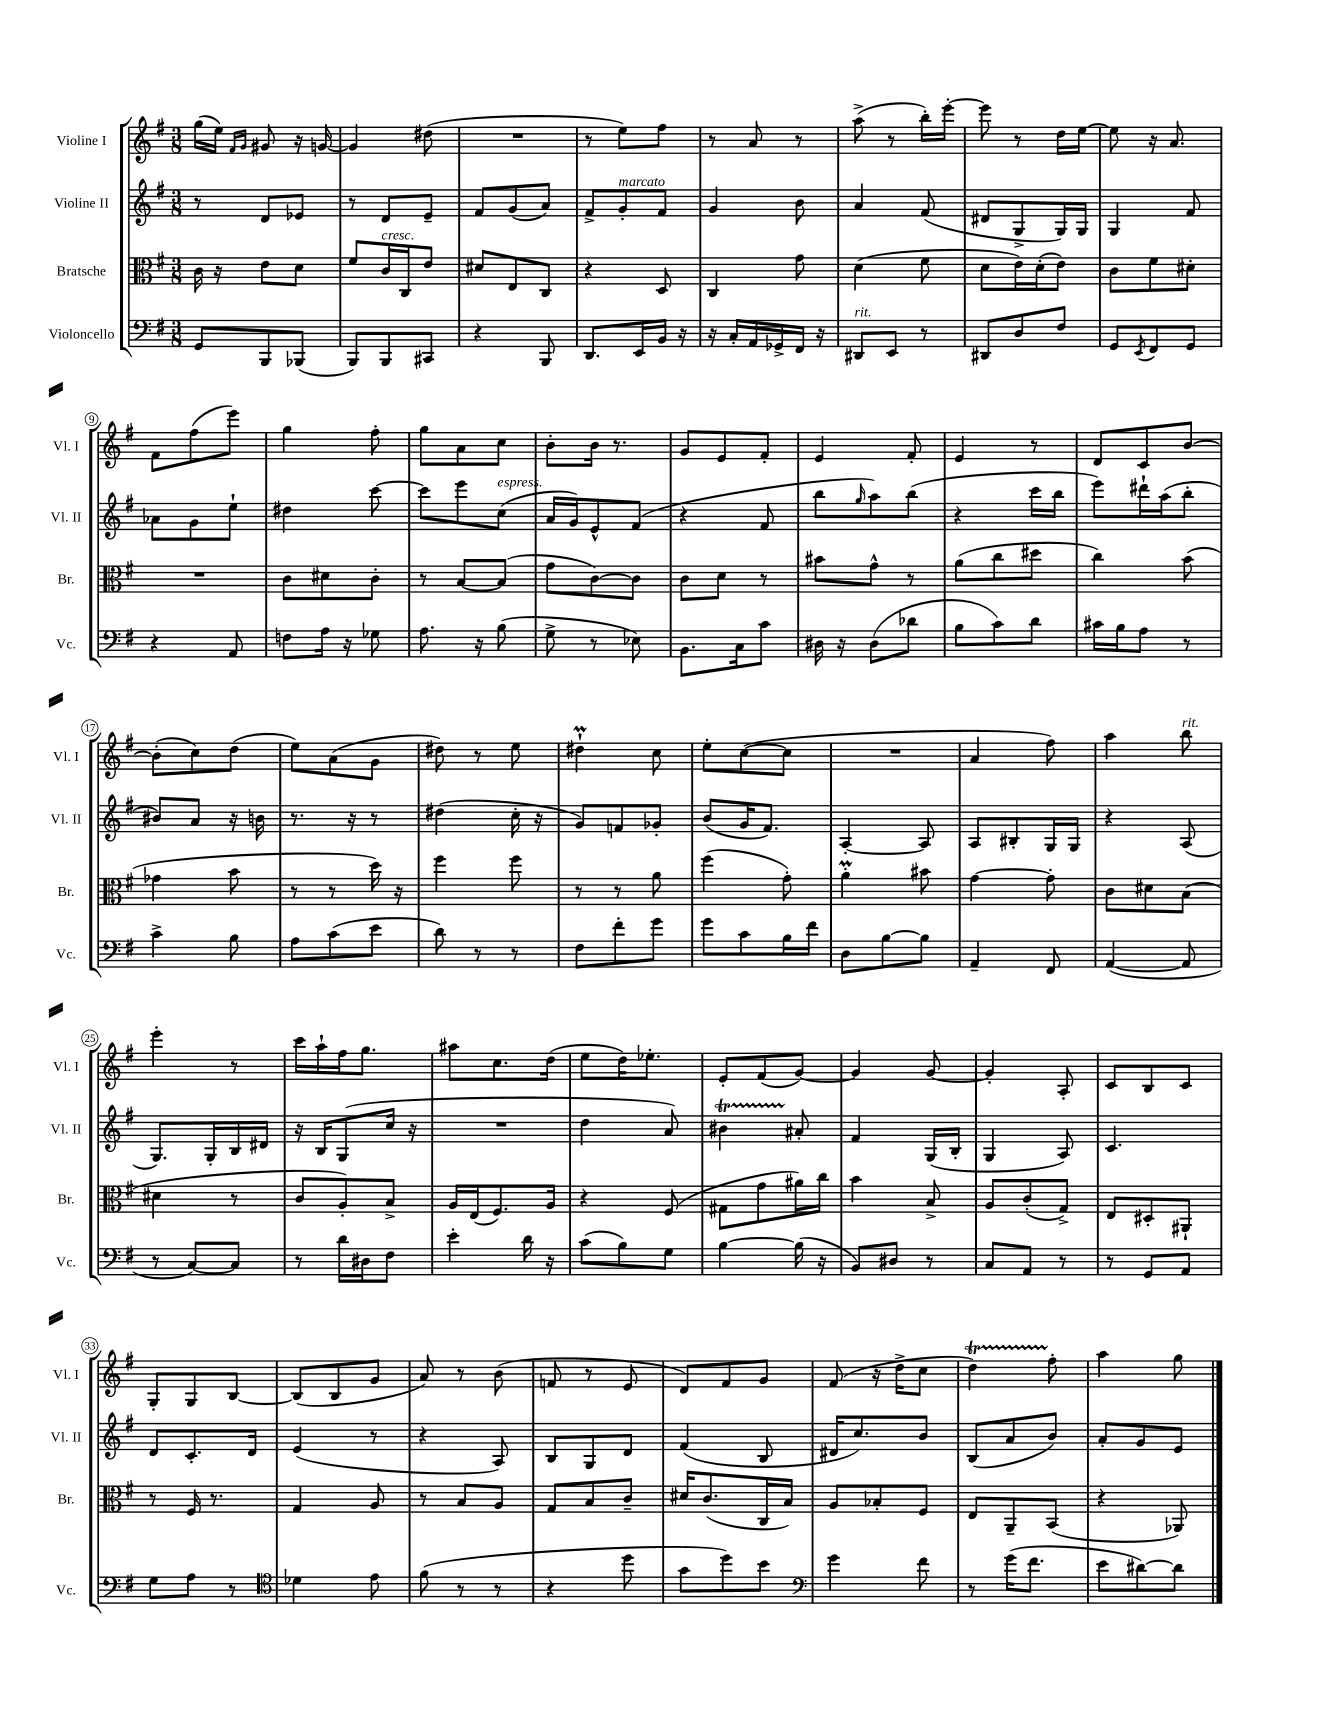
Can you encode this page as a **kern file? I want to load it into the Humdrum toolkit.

**kern	**kern	**kern	**kern
*part4	*part3	*part2	*part1
*staff4	*staff3	*staff2	*staff1
*I"Violoncello	*I"Bratsche	*I"Violine II	*I"Violine I
*I'Vc.	*I'Br.	*I'Vl. II	*I'Vl. I
*clefF4	*clefC3	*clefG2	*clefG2
*k[f#]	*k[f#]	*k[f#]	*k[f#]
*M3/8	*M3/8	*M3/8	*M3/8
=1	=1	=1	=1
8GG/L	16c\	8r	(16gg\LL
.	16r	.	16ee\JJ)
.	.	.	16qqf#/LL
.	.	.	16qqg/JJ
8BBB/	8e\L	8d/L	8g#X/
(8BBB-X/J	8d\J	8e-X/J	16r
.	.	.	[16gn/
=2	=2	=2	=2
8BBB/L)	8f#/L	8r	4g/]
!	!LO:TX:a:i:t=cresc.	!	!
8BBB/	16c/L	8d/L	.
.	16C/J	.	.
8CC#X/J	8e/J	8e~/J	(8dd#X\
=3	=3	=3	=3
4r	8d#X/L	8f#/L	4.r
.	8E/	(8g/	.
8BBB/	8C/J	8a/J)	.
=4	=4	=4	=4
8.DD/L	4r	8f#^/L	8r
!	!	!LO:TX:a:i:t=marcato	!
.	.	8g'/	8ee\L)
16EE/L	.	.	.
16BB/JJ	8D/	8f#/J	8ff#\J
16r	.	.	.
=5	=5	=5	=5
16r	4C/	4g/	8r
16C'/LL	.	.	.
16AA/	.	.	8a/
16GG-X^/	.	.	.
16FF#/JJ	8g\	8b\	8r
16r	.	.	.
=6	=6	=6	=6
!LO:TX:a:i:t=rit.	!	!	!
8DD#X/L	(4d\	4a/	(8aa^\
8EE/J	.	.	8r
8r	8f#\	(8f#/	16bb'\LL)
.	.	.	[16eee'\JJ
=7	=7	=7	=7
8DD#X/L	8d\L	8d#X/L	8eee\]
8D/	16e\L)	8G^/	8r
.	(16d'\J	.	.
8F#/J	8e\J)	16G/L)	16dd\LL
.	.	16G/JJ	[16ee\JJ
=8	=8	=8	=8
8GG/L	8c\L	4G/	8ee\]
8qEE/	.	.	.
8FF#/	8f#\	.	16r
.	.	.	8.a/
8GG/J	8d#X'\J	8f#/	.
!!LO:LB:g=z
=9	=9	=9	=9
4r	4.r	8a-X\L	8f#\L
.	.	8g\	(8ff#\
8AA/	.	8ee`\J	8eee\J)
=10	=10	=10	=10
8Fn\L	8c\L	4dd#X\	4gg\
16A\Jk	8d#X\	.	.
16r	.	.	.
8G-X\	8c'\J	[8ccc\	8ff#'\
=11	=11	=11	=11
8.A\	8r	8ccc\L]	8gg\L
.	[8B/L	8eee\	8a\
16r	.	.	.
!	!	!LO:TX:a:i:t=espress.	!
(8B\	(8B/J]	(8cc\J	8cc\J
=12	=12	=12	=12
8G^\	8g\L	16a/LL	8b'\L
.	.	16g/J)	.
8r	[8c\)	8e^^/	16b\Jk
.	.	.	8.r
8E-X\)	8c\J]	(8f#/J	.
=13	=13	=13	=13
8.BB\L	8c\L	4r	8g/L
.	8d\J	.	8e/
16C\k	.	.	.
8c\J	8r	8f#/	8f#'/J
=14	=14	=14	=14
16D#X\	8b#X\L	8bb\L	4e/
16r	.	.	.
.	.	16qqgg/	.
(8D#\L	8g^^\J	8aa\)	.
8d-X\J	8r	(8bb\J	8f#'/
=15	=15	=15	=15
8B\L	(8a\L	4r	4e/
8c\)	8cc\	.	.
8d\J	8dd#X\J	16ccc\LL	8r
.	.	16bb\JJ	.
=16	=16	=16	=16
16c#X\LL	4cc\)	8eee\L)	8d/L
16B\J	.	.	.
8A\J	.	16ddd#X`\L	8c/
.	.	(16aa\J	.
8r	(8b\	8bb'\J	[8b/J
!!LO:LB:g=z
=17	=17	=17	=17
4c^\	4g-X\	8b#X/L)	(8b'\L]
.	.	8a/J	8cc\)
8B\	8b\	16r	(8dd\J
.	.	16bn\	.
=18	=18	=18	=18
8A\L	8r	8.r	8ee\L)
(8c\	8r	.	(8a\
.	.	16r	.
8e\J	16dd\)	8r	8g\J
.	16r	.	.
=19	=19	=19	=19
8d\)	4ff#\	(4dd#X\	8dd#X\)
8r	.	.	8r
8r	8ff#\	16cc'\	8ee\
.	.	16r	.
=20	=20	=20	=20
8F#\L	8r	8g/L)	4dd#Xm`\
8f#'\	8r	8fn/	.
8g\J	8a\	8g-X'/J	8cc\
=21	=21	=21	=21
8g\L	(4ff#\	(8b/L	8ee'\L
8c\	.	16g/K	([8cc\
.	.	8.f#/J)	.
16B\L	8g'\)	.	8cc\J]
16f#\JJ	.	.	.
=22	=22	=22	=22
8D\L	4aM'\	[4A'/	4.r
[8B\	.	.	.
8B\J]	8b#X\	8A/]	.
=23	=23	=23	=23
4AA~/	[4g\	8A/L	4a/
.	.	8B#X'/	.
8FF#/	8g'\]	16G/L	8ff#\)
.	.	16G/JJ	.
=24	=24	=24	=24
([4AA/	8c\L	4r	4aa\
.	8d#X\	.	.
!	!	!	!LO:TX:a:i:t=rit.
8AA/]	(8B\J	(8A/	8bb\
!!LO:LB:g=z
=25	=25	=25	=25
8r	4d#X\	8.G/L)	4eee'\
[8C/L)	.	.	.
.	.	16G'/L	.
8C/J]	8r	16B/	8r
.	.	16d#X/JJ	.
=26	=26	=26	=26
8r	8c/L	16r	16ccc\LL
.	.	16B/KL	16aa`\
16d\LL	8A'/)	(8G/	16ff#\J
16D#X\J	.	.	8.gg\J
8F#\J	8B^/J	16cc/Jk	.
.	.	16r	.
=27	=27	=27	=27
4e'\	16A/LL	4.r	8aa#X\L
.	(16E/J	.	.
.	8.F#/)	.	8.cc\
16d\	.	.	.
16r	16A/Jk	.	(16dd\Jk
=28	=28	=28	=28
(8c\L	4r	4dd\	8ee\L
8B\)	.	.	16dd\K)
.	.	.	8.ee-X'\J
8G\J	(8F#/	8a/)	.
=29	=29	=29	=29
[4B\	8G#X\L	4b#Xt\	8e'/L
.	8g\	.	(8f#/
(16B\]	16a#X\L)	8a#X'/	[8g/J)
16r	16cc\JJ	.	.
=30	=30	=30	=30
8BB/L)	4b\	4f#/	4g/]
8D#X/J	.	.	.
8r	8B^/	(16G/LL	[8g/
.	.	16B'/JJ	.
=31	=31	=31	=31
8C/L	8A/L	4G/	4g'/]
8AA/J	(8c'/	.	.
8r	8G^/J)	8A/)	8A'/
=32	=32	=32	=32
8r	8E/L	4.c/	8c/L
8GG/L	8D#X'/	.	8B/
8AA/J	8AA#X`/J	.	8c/J
!!LO:LB:g=z
=33	=33	=33	=33
8G\L	8r	8d/L	8G'/L
8A\J	16F#/	8.c'/	8G/
.	8.r	.	.
8r	.	.	[8B/J
.	.	16d/Jk	.
=34	=34	=34	=34
*clefC4	*	*	*
4d-X\	4G/	(4e/	(8B/L]
.	.	.	8B/
8e\	8A/	8r	8g/J
=35	=35	=35	=35
(8f#\	8r	4r	8a/)
8r	8B/L	.	8r
8r	8A/J	8A/)	(8b\
=36	=36	=36	=36
4r	8G/L	8B/L	8fn/
.	8B/	8G/	8r
8dd\	8c~/J	8d/J	8e/
=37	=37	=37	=37
8g\L	16d#X/KL	(4f#/	8d/L)
.	(8.c/	.	.
8dd\)	.	.	8f#/
8b\J	16C/L	8B/	8g/J
.	16B/JJ)	.	.
=38	=38	=38	=38
*clefF4	*	*	*
4g\	8A/L	16d#X/KL	(8f#/
.	.	8.cc/)	.
.	8B-X'/	.	16r
.	.	.	16dd^\KL
8f#\	8F#/J	8b/J	8cc\J
=39	=39	=39	=39
8r	8E/L	(8B/L	4ddT\)
(16g\KL	8AA~/	8a/	.
8.f#\J	.	.	.
.	(8BB/J	8b/J)	8ff#'\
=40	=40	=40	=40
8e\L	4r	8a'/L	4aa\
[8d#X\)	.	8g/	.
8d#\J]	8AA-X/)	8e/J	8gg\
==	==	==	==
*-	*-	*-	*-
